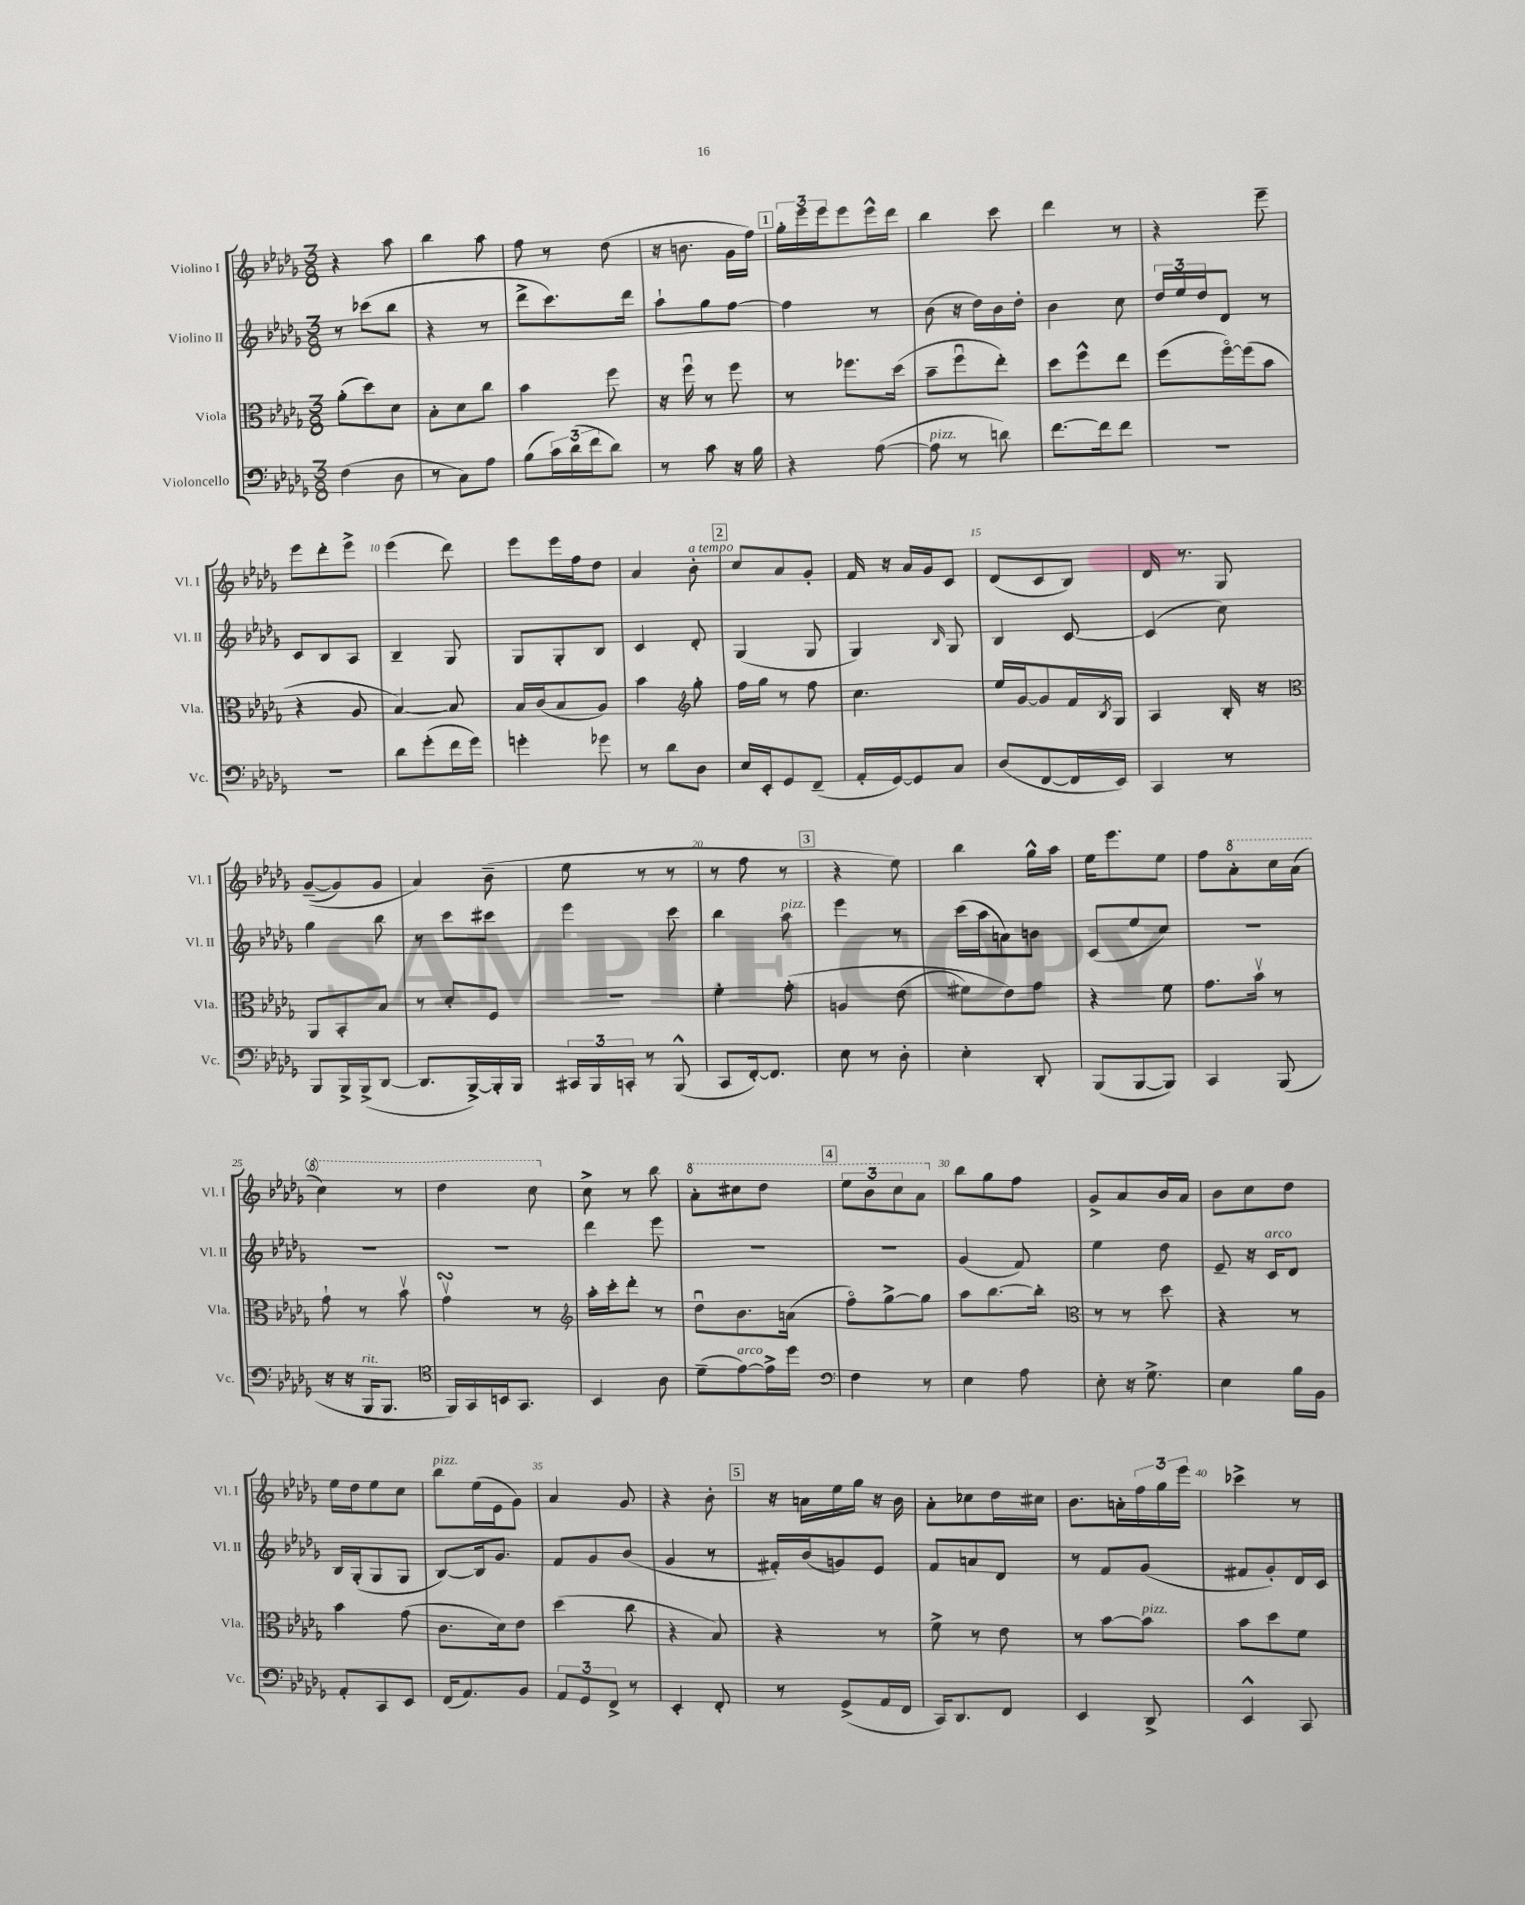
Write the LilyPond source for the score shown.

<<
\new StaffGroup <<
\new Staff = "s0" \with { instrumentName = "Violino I" shortInstrumentName = "Vl. I" } {
    \clef treble \key des \major \numericTimeSignature \time 3/8
    r4 aes''8 |
    bes''4 aes''8 |
    f''8 r8 des''8( |
    r16 b'8. ges'16 f''16) |
    \mark \markup { \box "1" } \tuplet 3/2 { ges''16-. ees'''16 ees'''16 } ees'''8 ees'''16-^ des'''16 |
    bes''4 c'''8 |
    des'''4 r8 |
    r4 ees'''8-- |
    ees'''8 des'''8-. ees'''8-> |
    ees'''4( des'''8) |
    ees'''8 ees'''16 f''16 des''8 |
    aes'4 bes'8-.^\markup { \italic "a tempo" } |
    \mark \markup { \box "2" } c''8 aes'8 ges'8-. |
    f'16 r16 aes'16 ges'16 c'8 |
    des'8( c'8 bes8) |
    des'16 r8. ges8 |
    ges'8~--(\( ges'8) ges'8 |
    aes'4\) bes'8--( |
    ees''8 r8 r8 |
    r8 f''8 r8 |
    \mark \markup { \box "3" } r4 ees''8) |
    bes''4 ges''16-^ aes''16 |
    ees''16 ees'''8. ees''8 |
    f''8 \ottava #1 aes''8-. c'''16 aes''16( |
    c'''4) r8 |
    des'''4 c'''8 \ottava #0 |
    c''8-> r8 bes''8 |
    \ottava #1 aes''8-. cis'''8 des'''8 |
    \mark \markup { \box "4" } \tuplet 3/2 { ees'''8 bes''8 c'''8 } aes''8 \ottava #0 |
    bes''8 ges''8 f''8 |
    ges'8-> aes'8 bes'16 aes'16 |
    bes'8 c''8 des''8 |
    ees''16 des''16 ees''8 c''8 |
    bes''8^\markup { \italic "pizz." } ees''16( ees'16 ges'8) |
    aes'4 ges'8 |
    r4 bes'8-. |
    \mark \markup { \box "5" } r16 a'16 ees''16 ges''16 r16 bes'16 |
    aes'8-. ces''8 des''16 cis''16 |
    bes'8. a'16-. \tuplet 3/2 { f''16 ges''16 ees'''16 } |
    ces'''4-> r8 \bar "|." |
}
\new Staff = "s1" \with { instrumentName = "Violino II" shortInstrumentName = "Vl. II" } {
    \clef treble \key des \major \numericTimeSignature \time 3/8
    r8 ces'''8( bes''8 |
    r4 r8 |
    des'''8-> c'''8.) des'''16 |
    aes''8-! ges''8 f''8~ |
    \mark \markup { \box "1" } f''4 r8 |
    bes'8( r16 des''16) bes'16 des''16-. |
    bes'4 c''8 |
    \tuplet 3/2 { des''16 ees''16 des''16 } des'8 r8 |
    c'8 bes8 aes8 |
    bes4-- ges8 |
    ges8 ges8-. bes8 |
    c'4 des'8-. |
    \mark \markup { \box "2" } ges4( ges8 |
    ges4) \grace { bes16 } ges8 |
    bes4 c'8~ |
    c'4( c''8) |
    ges''4 bes''8 |
    r8 c'''8 cis'''8 |
    ees'''4 c'''8 |
    bes''4 aes''8^\markup { \italic "pizz." } |
    \mark \markup { \box "3" } ees'''4 r8 |
    c'''16( aes''16 a'8) b'8 |
    c'8( ees''8 c''8) |
    R4. |
    R4. |
    R4. |
    des'''4 ees'''8 |
    R4. |
    \mark \markup { \box "4" } R4. |
    ges'4( f'8) |
    ees''4 des''8 |
    ees'8-- r16 c'16^\markup { \italic "arco" } des'8 |
    bes16 ges16-.( ges8 ges8 |
    bes8~) bes16 ges'8. |
    f'8 ges'8 bes'8( |
    ges'4 r8 |
    \mark \markup { \box "5" } fis'16-.) bes'16( g'8) ees'8 |
    f'8 a'8 des'8 |
    r8 f'8 ges'8( |
    fis'8 ges'8-.) des'16 c'16 \bar "|." |
}
\new Staff = "s2" \with { instrumentName = "Viola" shortInstrumentName = "Vla." } {
    \clef alto \key des \major \numericTimeSignature \time 3/8
    aes'8-.( des''8) des'8 |
    bes8-. des'8 c''8 |
    bes'4 f''8 |
    r16 f''16\downbow r8 f''8 |
    \mark \markup { \box "1" } r8 fes''8. des''16( |
    bes'8-- f''8\downbow ees''8-.) |
    des''8 f''8-^ ees''8 |
    f''8( f''16~\flageolet) f''16( bes'8 |
    r4 aes8 |
    bes4~) bes8 |
    bes16 c'16( bes8 aes8) |
    bes'4 \clef treble ges''8-. |
    \mark \markup { \box "2" } f''16 ges''16 r8 f''8 |
    c''4. |
    ees''16 ges'16~ ges'8 f'16 \acciaccatura { bes8 } ges16 |
    aes4 bes16-. r16 |
    \clef alto aes,8 bes,8-. bes8 |
    r8 des'8-. f8 |
    R4. |
    f'4-. ges'8-.\( |
    \mark \markup { \box "3" } a4 ees'8( |
    fis'8) ees'8\) ges'8 |
    r4 f'8 |
    ges'8. bes'16\upbow r8 |
    ges'8-! r8 bes'8\upbow |
    ges'4\upbow\turn r8 |
    \clef treble aes''16-. c'''16-. des'''8-. r8 |
    des''8\downbow bes'8. a'16( |
    \mark \markup { \box "4" } f''8\flageolet) ges''8~-> ges''8 |
    aes''8 bes''8.~ bes''16-. |
    \clef alto r8 r8 des''8 |
    r4 r8 |
    bes'4 ges'8( |
    c'8. des'16) ees'8 |
    des''4( c''8 |
    r4 bes8) |
    \mark \markup { \box "5" } r4 r8 |
    f'8-> r8 ees'8 |
    r8 bes'8~ bes'8^\markup { \italic "pizz." } |
    bes'8 des''8 f'8 \bar "|." |
}
\new Staff = "s3" \with { instrumentName = "Violoncello" shortInstrumentName = "Vc." } {
    \clef bass \key des \major \numericTimeSignature \time 3/8
    f4( des8 |
    r8 c8) aes8 |
    bes8( \tuplet 3/2 { c'16) des'16( f'16 } des'8) |
    r8 c'8 r16 bes16 |
    \mark \markup { \box "1" } r4 aes8~( |
    aes8^\markup { \italic "pizz." } r8 d'8) |
    f'8.~ f'16 f'8 |
    R4. |
    R4. |
    des'8 ges'8-.( f'16 ges'16) |
    g'4-. ges'8 |
    r8 des'8 des8 |
    \mark \markup { \box "2" } ees16 ees,16-. ges,8 f,8--( |
    aes,16-. ges,16~) ges,8 c8 |
    des8( f,8~ f,16 ees,16) |
    c,4 r8 |
    bes,,8 bes,,16-> bes,,16->( des,8~ |
    des,8. bes,,16~->) bes,,16-. bes,,16 |
    \tuplet 3/2 { cis,16 bes,,16 c,16-. } r8 bes,,8-^( |
    c,8 f,16~-.) f,8. |
    \mark \markup { \box "3" } ees8 r8 des8-. |
    ees4-. des,8-. |
    bes,,8( bes,,8~ bes,,8) |
    c,4 bes,,8( |
    r16 r16 bes,,16^\markup { \italic "rit." } bes,,8. |
    \clef tenor f,16) ges,16 b,16 ges,8. |
    bes,4 aes8 |
    des'8--( ees'8~^\markup { \italic "arco" }) ees'16-> des''16 |
    \mark \markup { \box "4" } \clef bass f4 r8 |
    ees4 aes8 |
    ees8-. r16 ges8.-> |
    ees4 bes16 bes,16 |
    aes,8-. c,8 ees,8 |
    f,16( aes,8.) bes,8 |
    \tuplet 3/2 { aes,8 ges,8 f,8-> } r8 |
    ees,4-. f,8-. |
    \mark \markup { \box "5" } r8 ges,8->( aes,16 f,16 |
    c,16) des,8. f,8 |
    ees,4 des,8-> |
    ees,4-^ c,8 \bar "|." |
}
>>
>>
\layout { \context { \Score \override BarNumber.break-visibility = ##(#f #t #t) barNumberVisibility = #(every-nth-bar-number-visible 5) } }
